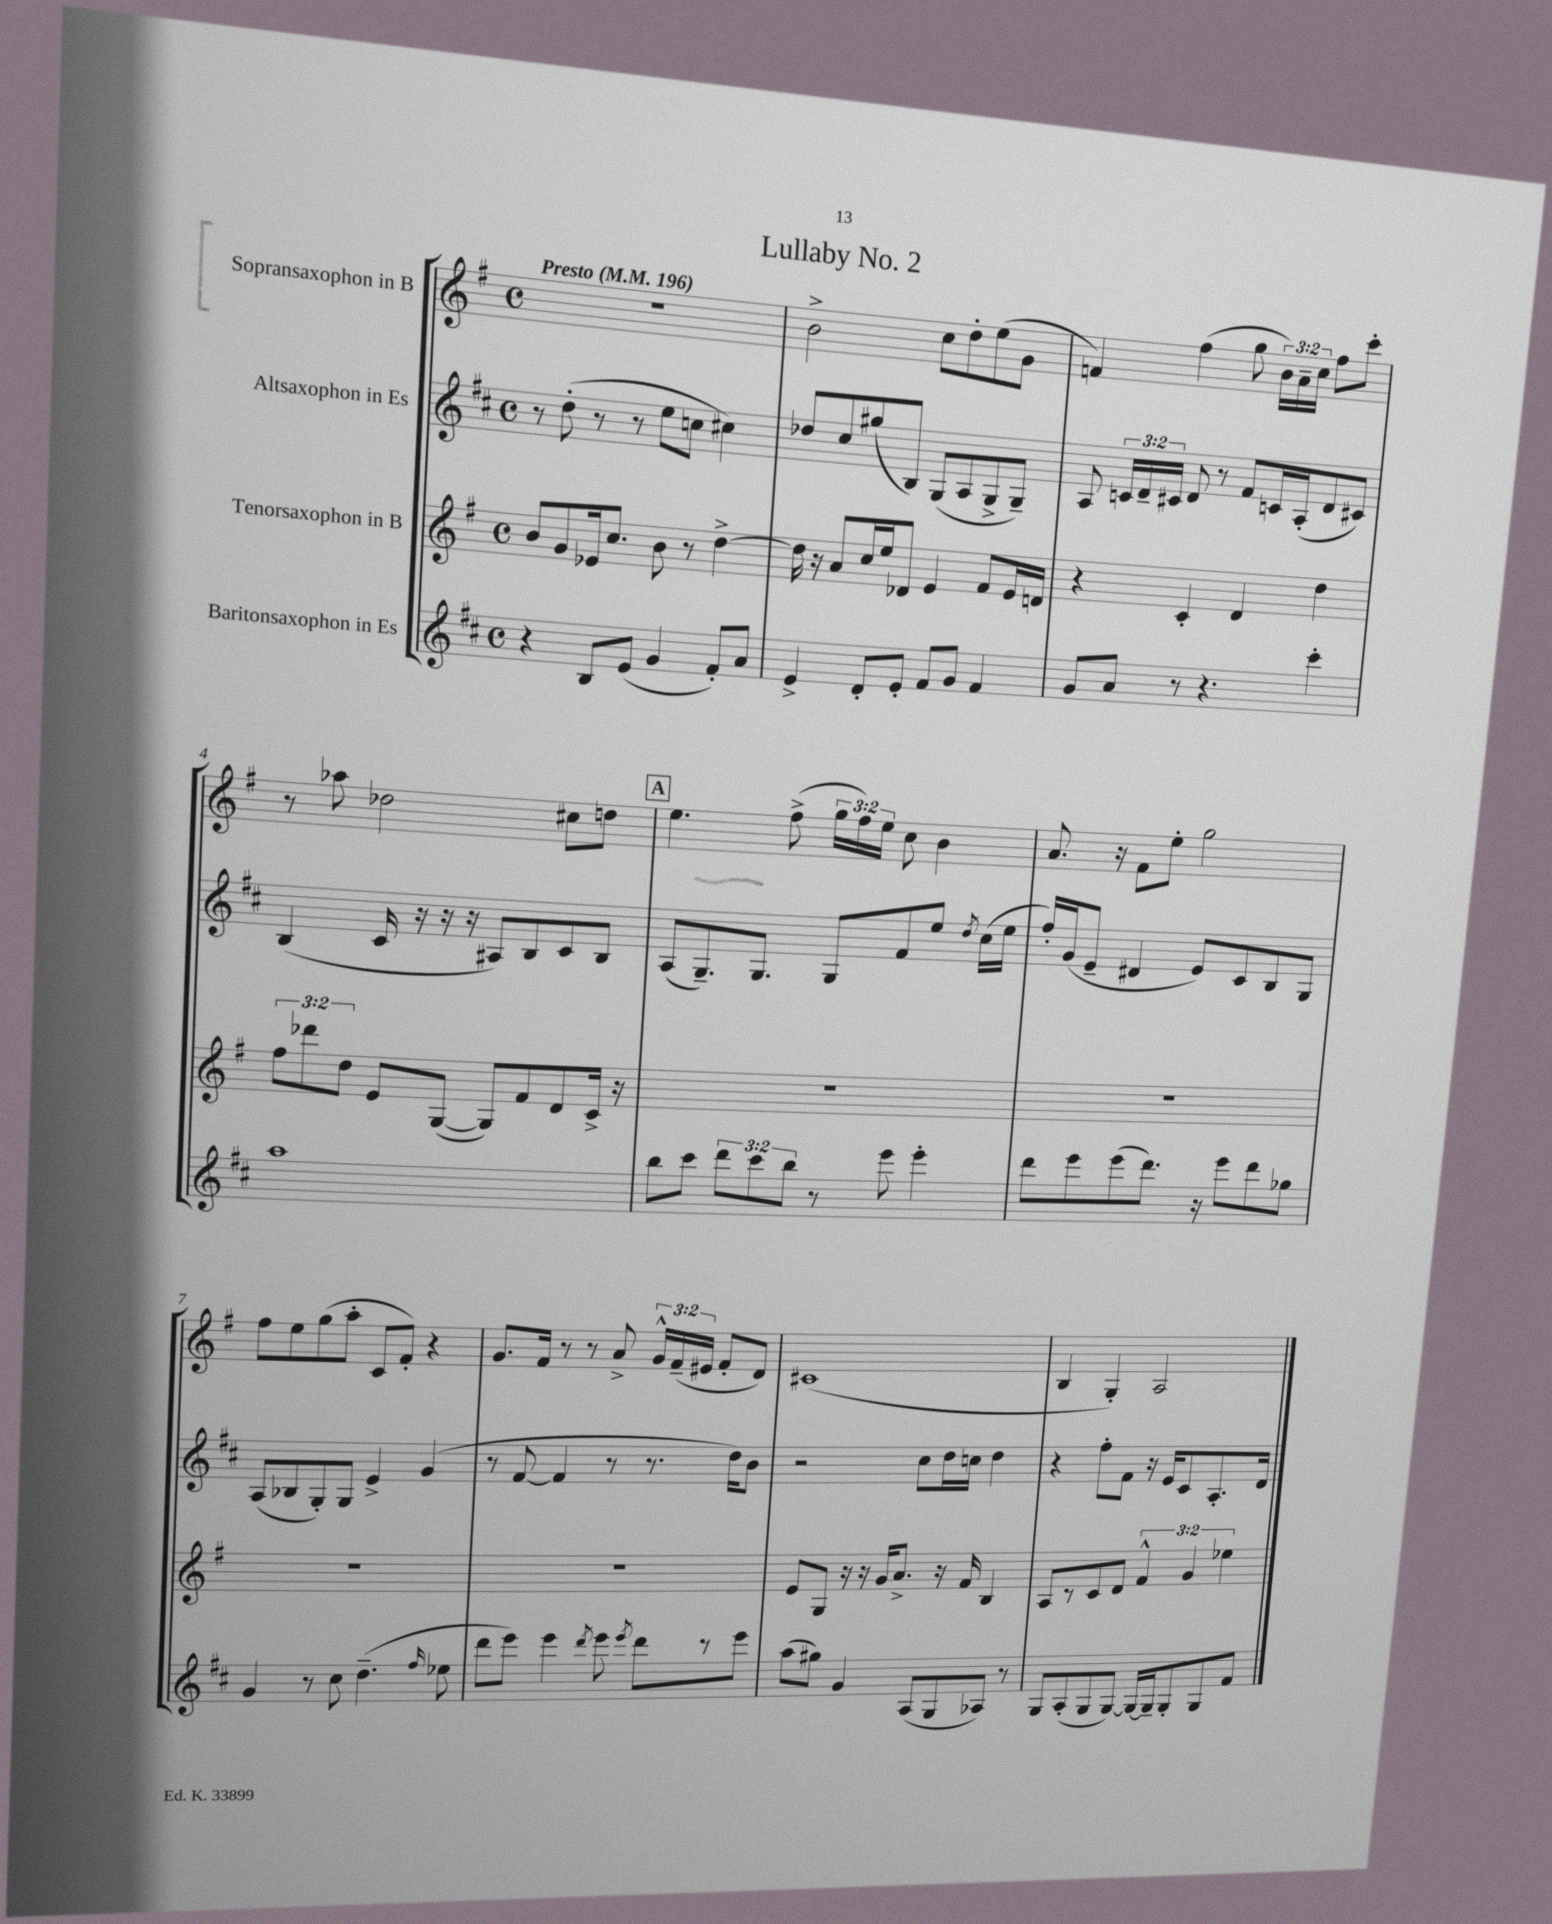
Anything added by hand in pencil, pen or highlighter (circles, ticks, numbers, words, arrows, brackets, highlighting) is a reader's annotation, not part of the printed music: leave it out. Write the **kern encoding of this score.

**kern	**kern	**kern	**kern
*staff4	*staff3	*staff2	*staff1
*clefG2	*clefG2	*clefG2	*clefG2
*k[f#c#]	*k[f#]	*k[f#c#]	*k[f#]
*M4/4	*M4/4	*M4/4	*M4/4
*met(c)	*met(c)	*met(c)	*met(c)
*MM196	*MM196	*MM196	*MM196
4r	8b	8r	1r
.	8g	(8dd'	.
8B	16e-	8r	.
.	8.cc	.	.
(8e	.	8r	.
4g	8b	8ee	.
.	8r	8cc	.
8f#')	[4dd^	4cc#)	.
8a	.	.	.
=	=	=	=
4e^	16dd]	8dd-	2b^
.	16r	.	.
.	8a	8cc#	.
8d'	16cc	(8gg#	.
.	16ee	.	.
8e'	8d-	8B)	.
8f#	4e	(8G	8cc
8g	.	8A	8dd'
4f#	8f#	8G^	(8ee
.	16e	8G~)	8g
.	16d	.	.
=	=	=	=
8g	4r	8A	4f)
8a	.	24c	.
.	.	24d~	.
.	.	24c#	.
8r	4c'	8d	(4ff#
4.r	.	8r	.
.	4d	8f#	8gg
.	.	16c	24b)
.	.	.	24a~
.	.	(16A'	.
.	.	.	24cc
4ccc#'	4dd	8d	8ff#
.	.	8c#)	8ccc'
=	=	=	=
1aa	12ff#	(4B	8r
.	12ddd-	.	.
.	.	.	8aa-
.	12dd	.	.
.	8e	16c#	2dd-
.	.	16r	.
.	([8G	16r	.
.	.	16r	.
.	8G])	8A#)	.
.	8f#	8B	.
.	8d	8c#	8cc#
.	16c^	8B	8dd
.	16r	.	.
=	=	=	=
8bb	1r	(8A	4.ee
8ccc#	.	8.G~)	.
12ddd	.	.	.
.	.	8.G	.
12ccc#	.	.	.
.	.	.	(8ff#^
12bb	.	.	.
8r	.	8G	24gg
.	.	.	24ff#)
.	.	.	24ee
8eee	.	8f#	8cc
4eee'	.	8ee	4b
.	.	8qdd	.
.	.	(16cc#	.
.	.	16ee	.
=	=	=	=
8ddd	1r	16ff#')	8.a
.	.	(16g	.
8eee	.	8e~	.
.	.	.	16r
(8eee	.	4d#	8f#
8.ddd)	.	.	8ee'
.	.	8e)	2gg
16r	.	.	.
8eee	.	8c#	.
8ddd	.	8B	.
8gg-	.	8G	.
=	=	=	=
4g	1r	(8A	8ff#
.	.	8B-	8ee
8r	.	8G')	(8gg
8cc#	.	8G	8aa'
(4.dd~	.	4e^	8c
.	.	.	8f#')
.	.	(4g	4r
16qqff#	.	.	.
8ee-	.	.	.
=	=	=	=
8ddd	1r	8r	8.g
8eee)	.	[8f#	.
.	.	.	16f#
4eee	.	4f#]	8r
.	.	.	8r
8qddd	.	.	.
8eee	.	8r	8a^
8qeee	.	.	.
8ddd	.	8.r	24g^^
.	.	.	(24f#~
.	.	.	24e#
8r	.	.	8f#'
.	.	16dd)	.
8eee	.	8b	8d)
=	=	=	=
(8aa	8e	2r	(1c#
8gg#)	8G	.	.
4g	16r	.	.
.	16r	.	.
.	16g	.	.
.	8.a^	.	.
(8A	.	8cc#	.
8G	16r	16dd	.
.	16f#	16cc	.
8A-)	4B	4dd	.
8r	.	.	.
=	=	=	=
8G	8A	4r	4B
(8A'	8r	.	.
8G	8c	8ff#'	4G')
[8G)	8d	8f#	.
16G_	6f#^^	16r	2A
16G~]	.	16e	.
8G'	.	8c#	.
.	6g	.	.
8G	.	8.A'	.
.	6ee-	.	.
8f#	.	.	.
.	.	16d	.
==	==	==	==
*-	*-	*-	*-
